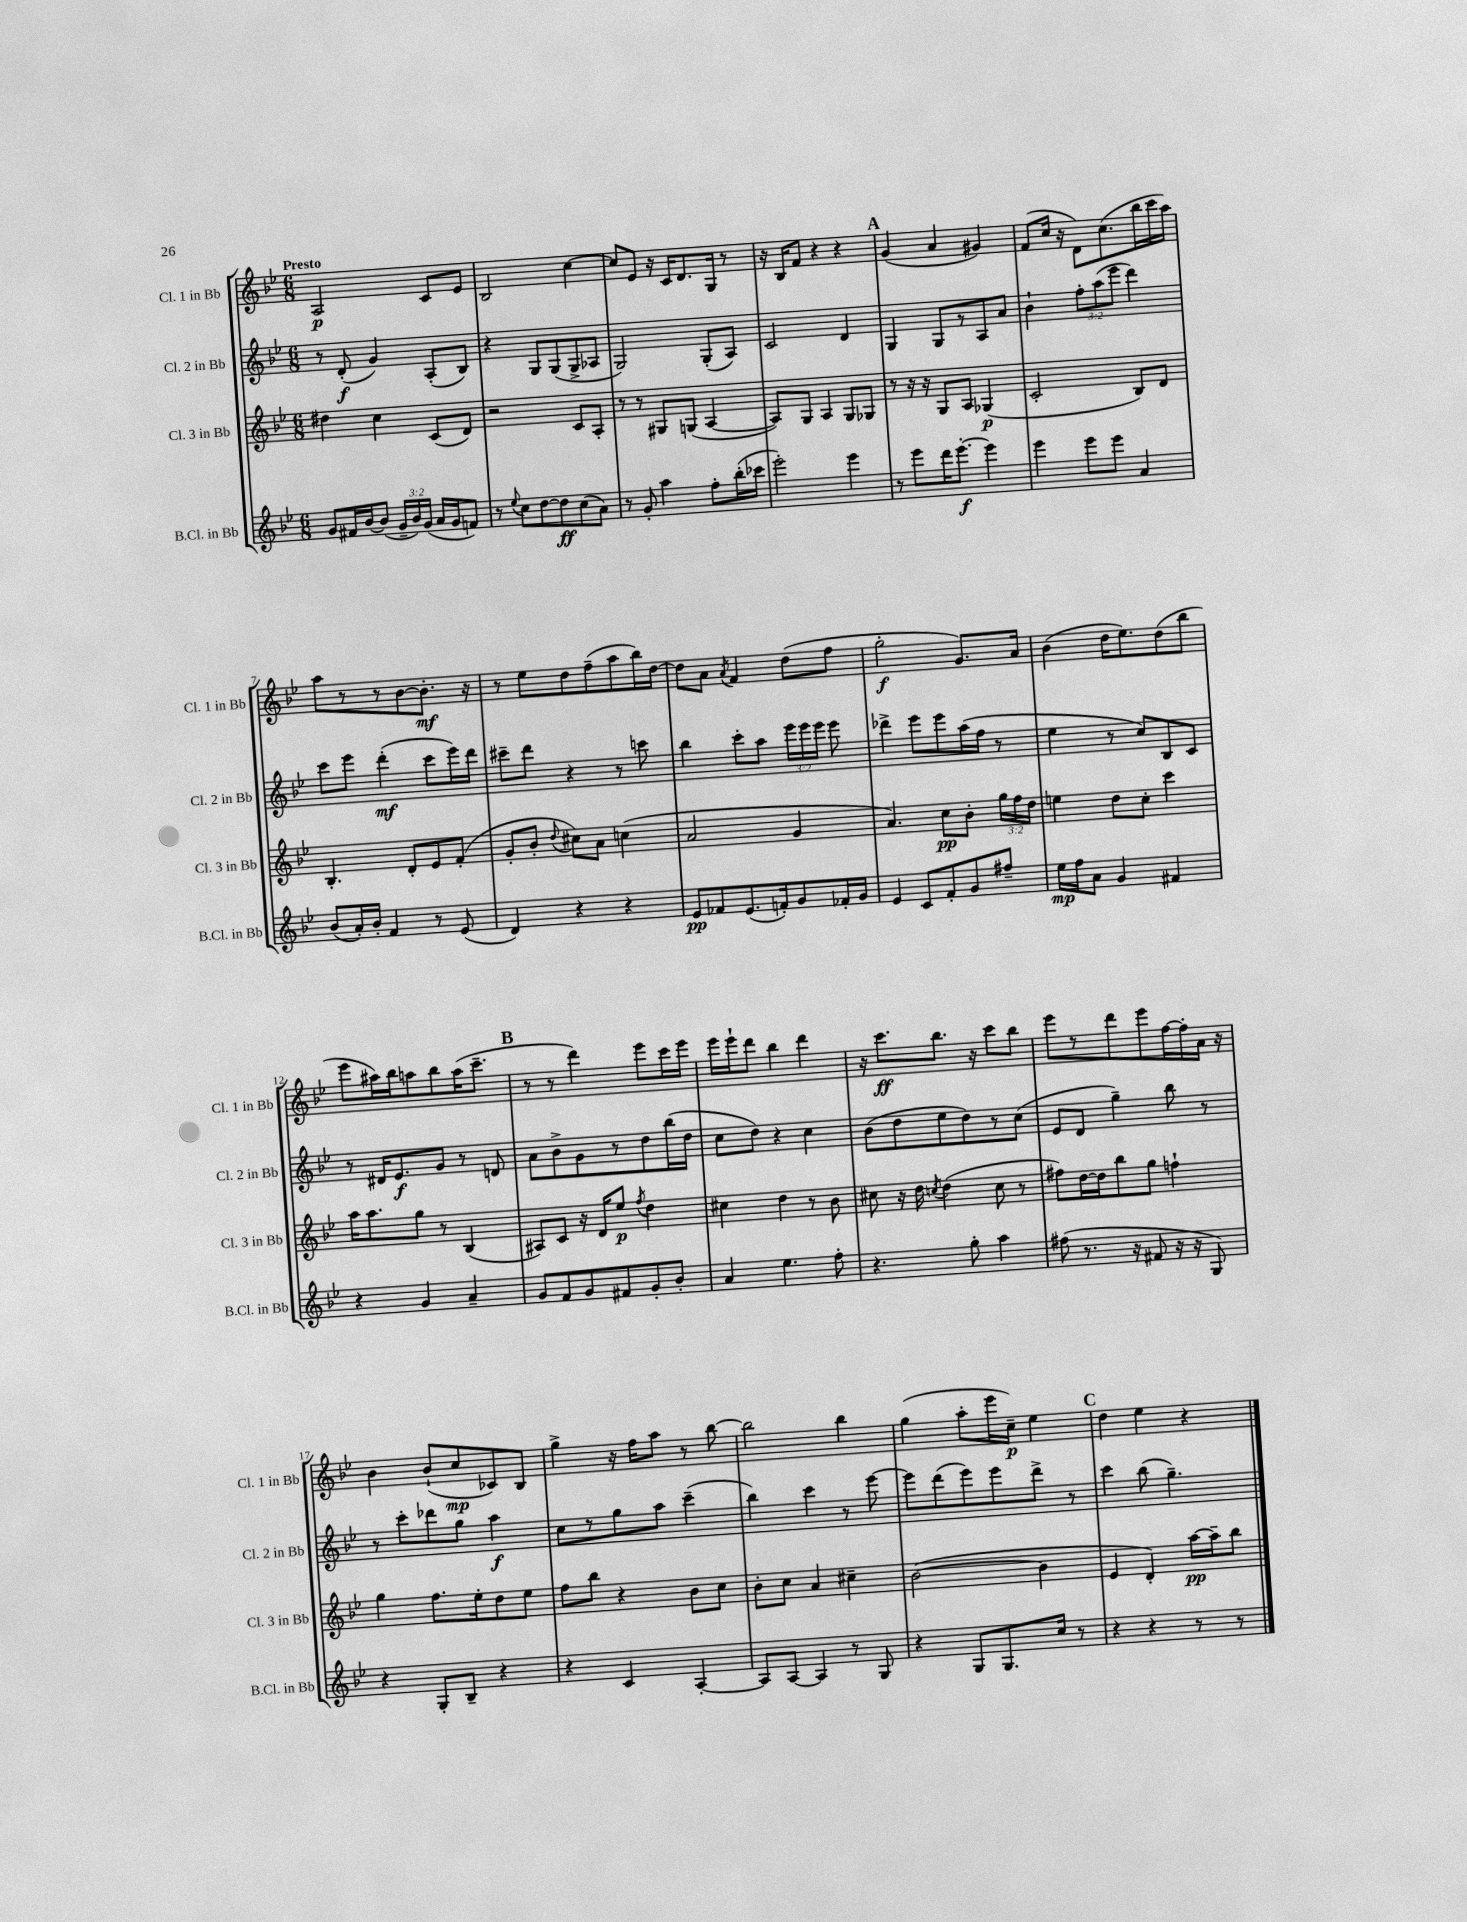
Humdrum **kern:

**kern	**dynam	**kern	**dynam	**kern	**dynam	**kern	**dynam
*part4	*part4	*part3	*part3	*part2	*part2	*part1	*part1
*staff4	*staff4	*staff3	*staff3	*staff2	*staff2	*staff1	*staff1
*I"B.Cl. in Bb	*	*I"Cl. 3 in Bb	*	*I"Cl. 2 in Bb	*	*I"Cl. 1 in Bb	*
*I'B.Cl. in Bb	*	*I'Cl. 3 in Bb	*	*I'Cl. 2 in Bb	*	*I'Cl. 1 in Bb	*
*clefG2	*	*clefG2	*	*clefG2	*	*clefG2	*
*k[b-e-]	*	*k[b-e-]	*	*k[b-e-]	*	*k[b-e-]	*
*M6/8	*	*M6/8	*	*M6/8	*	*M6/8	*
=1	=1	=1	=1	=1	=1	=1	=1
!	!	!	!	!	!	!LO:TX:a:B:t=Presto	!
8g/L	.	4dd#X\	.	8r	.	2A/	p
16f#X/L	.	.	.	(8d'/	f	.	.
[16b-/J	.	.	.	.	.	.	.
(8b-/J]	.	4cc\	.	4g/)	.	.	.
24g~/LL	.	.	.	.	.	.	.
24b-/)	.	.	.	.	.	.	.
(24g/JJ	.	.	.	.	.	.	.
16a/LL	.	(8c/L	.	(8A'/L	.	8c/L	.
16g/J	.	.	.	.	.	.	.
8fn/J)	.	8d/J)	.	8B-/J)	.	8e-/J	.
=2	=2	=2	=2	=2	=2	=2	=2
8r	.	2r	.	4r	.	2B-/	.
8qqee-/	.	.	.	.	.	.	.
8cc\L	.	.	.	.	.	.	.
[8dd\	.	.	.	8G/L	.	.	.
8dd\]	ff	.	.	(8G/	.	.	.
(8cc\	.	8c/L	.	8G^/	.	[4cc\	.
8a\J)	.	8A'/J	.	8A-X/J	.	.	.
=3	=3	=3	=3	=3	=3	=3	=3
8r	.	8r	.	2G/)	.	8cc/L]	.
8g'/	.	8r	.	.	.	8e-/J	.
4aa\	.	8G#X/L	.	.	.	16r	.
.	.	.	.	.	.	16c/KL	.
.	.	(8Gn/J	.	.	.	8.d/	.
8ff'\L	.	[4A/	.	(8G'/L	.	.	.
.	.	.	.	.	.	16G/Jk	.
(16bb-'\L	.	.	.	8A/J)	.	8r	.
16ccc-X\JJ	.	.	.	.	.	.	.
=4	=4	=4	=4	=4	=4	=4	=4
2eee-'\)	.	8A/L])	.	2c/	.	16r	.
.	.	.	.	.	.	16B-/KL	.
.	.	8G/J	.	.	.	8f/J	.
.	.	4A/	.	.	.	4r	.
4eee-\	.	8G/L	.	4d/	.	4r	.
.	.	8G-X/J	.	.	.	.	.
!!LO:REH:place=s1:t=A
=5	=5	=5	=5	=5	=5	=5	=5
8r	.	8r	.	4G/	.	(4g/	.
8eee-\L	.	16r	.	.	.	.	.
.	.	16r	.	.	.	.	.
16ddd\K	.	8G/L	.	8G/L	.	4a/	.
[8.eee-'\J	f	.	.	.	.	.	.
.	.	8A/J	.	8r	.	.	.
4eee-\]	.	(4G-X/	p	8A/	.	4g#X/)	.
.	.	.	.	8a/J	.	.	.
=6	=6	=6	=6	=6	=6	=6	=6
4eee-\	.	2c'/	.	4b-`\	.	(8f/L	.
.	.	.	.	.	.	16cc/Jk	.
.	.	.	.	.	.	16r	.
8eee-\L	.	.	.	12ff'\L	.	8d\L)	.
.	.	.	.	(12aa\	.	.	.
8eee-\J	.	.	.	.	.	(8.cc\	.
.	.	.	.	12eee-\J	.	.	.
4a/	.	8B-/L)	.	4ddd\)	.	.	.
.	.	.	.	.	.	16bb-\L	.
.	.	8d/J	.	.	.	16ccc\	.
.	.	.	.	.	.	16aa\JJ)	.
!!LO:LB:g=z
=7	=7	=7	=7	=7	=7	=7	=7
(8b-/L	.	4.B-'/	.	8ccc\L	.	8aa\L	.
16a'/L)	.	.	.	8eee-\J	.	8r	.
16b-'/JJ	.	.	.	.	.	.	.
4f/	.	.	.	(4ddd'\	mf	8r	.
.	.	8d'/L	.	.	.	[8b-\	.
8r	.	8e-/	.	8ccc\L	.	8.b-'\J]	mf
(8e-/	.	(8f'/J	.	16eee-\L)	.	.	.
.	.	.	.	16ddd\JJ	.	16r	.
=8	=8	=8	=8	=8	=8	=8	=8
4d/)	.	8g'/L	.	8ccc#X~\L	.	8r	.
.	.	8b-'/J	.	8ddd\J	.	8ee-\L	.
.	.	8qqdd/	.	.	.	.	.
4r	.	8cc#X\L)	.	4r	.	8dd\	.
.	.	8a\J	.	.	.	(8ff~\	.
4r	.	(4ccn\	.	8r	.	8aa\	.
.	.	.	.	8cccn\	.	16bb-\L)	.
.	.	.	.	.	.	[16dd\JJ	.
=9	=9	=9	=9	=9	=9	=9	=9
8e-/L	pp	2a/	.	4bb-\	.	8dd\L]	.
8f-X/	.	.	.	.	.	8a\J	.
.	.	.	.	.	.	8qa/	.
(8.e-/	.	.	.	8ccc'\L	.	4f/	.
.	.	.	.	8aa\J	.	.	.
16fn'/k)	.	.	.	.	.	.	.
8g/	.	4g/	.	24eee-\LL	.	(8dd\L	.
.	.	.	.	24eee-\	.	.	.
.	.	.	.	24eee-\JJ	.	.	.
16f-X'/L	.	.	.	8eee-\	.	8ff\J	.
16g/JJ	.	.	.	.	.	.	.
=10	=10	=10	=10	=10	=10	=10	=10
4e-/	.	4.a/)	.	4ddd-X^\	.	2gg'\	f
8c/L	.	.	.	8eee-\L	.	.	.
8f'/	.	8cc\L	pp	8eee-\	.	.	.
8g/	.	8b-'\J	.	(16aa\L	.	8.g/L)	.
.	.	.	.	16ff\JJ	.	.	.
8ff#X~/J	.	24gg\LL	.	8r	.	.	.
.	.	24ff\	.	.	.	.	.
.	.	.	.	.	.	16a/Jk	.
.	.	24dd\JJ	.	.	.	.	.
=11	=11	=11	=11	=11	=11	=11	=11
16ee-\LL	mp	4een\	.	4ee-\	.	(4b-\	.
16ff\J	.	.	.	.	.	.	.
8a\J	.	.	.	.	.	.	.
4g/	.	8dd\L	.	8r	.	16dd\KL	.
.	.	.	.	.	.	8.ee-\)	.
.	.	8cc'\J	.	8cc/L)	.	.	.
4f#X/	.	4ccc\	.	8B-/	.	(8dd\	.
.	.	.	.	8c/J	.	8bb-\J	.
!!LO:LB:g=z
=12	=12	=12	=12	=12	=12	=12	=12
4r	.	16aa\KL	.	8r	.	8eee-\L	.
.	.	8.aa\	.	.	.	.	.
.	.	.	.	16d#X/KL	.	16aa#X\L)	.
.	.	.	.	8.e-/	f	16bb-\J	.
4g/	.	8gg\J	.	.	.	8aan\	.
.	.	8r	.	8g/J	.	8bb-\	.
4a~/	.	(4B-/	.	8r	.	(16aa\K	.
.	.	.	.	.	.	8.ccc~\J	.
.	.	.	.	8dn/	.	.	.
!!LO:REH:place=s1:t=B
=13	=13	=13	=13	=13	=13	=13	=13
8g/L	.	8A#X/L)	.	8a\L	.	8r	.
8f/	.	8c/J	.	8b-^\	.	8r	.
8g/	.	16r	.	8g\	.	4ddd\)	.
.	.	16d/KL	.	.	.	.	.
8f#X/	.	8ee-/J	p	8r	.	.	.
.	.	8qff/	.	.	.	.	.
8g'/	.	4dd\	.	8dd\	.	8eee-\L	.
8b-'/J	.	.	.	(16bb-\L	.	16ccc\L	.
.	.	.	.	16dd\JJ	.	16eee-\JJ	.
=14	=14	=14	=14	=14	=14	=14	=14
4a/	.	4cc#X\	.	8cc\L	.	16eee-\LL	.
.	.	.	.	.	.	16eee-`\J	.
.	.	.	.	8dd\J)	.	8ddd\J	.
4.ee-\	.	4dd\	.	4r	.	4bb-\	.
.	.	8r	.	4cc\	.	4ddd\	.
8ff'\	.	8b-\	.	.	.	.	.
=15	=15	=15	=15	=15	=15	=15	=15
4.r	.	8cc#X\	.	(8b-\L	.	16r	.
.	.	.	.	.	.	8.ccc\L	ff
.	.	16r	.	8dd\	.	.	.
.	.	16dd\	.	.	.	.	.
.	.	8qccn/	.	.	.	.	.
.	.	(4dd\	.	8ee-\	.	8.bb-\J	.
8gg'\	.	.	.	8dd\)	.	.	.
.	.	.	.	.	.	16r	.
4aa\	.	8cc\	.	8r	.	8ccc\L	.
.	.	8r	.	(8cc\J	.	8bb-\J	.
=16	=16	=16	=16	=16	=16	=16	=16
(8ff#X\	.	8ff#X\L)	.	8e-/L	.	8eee-\L	.
8.r	.	[16dd\L	.	8d/J	.	8r	.
.	.	16dd\J]	.	.	.	.	.
.	.	8bb-\	.	4gg~\)	.	8ddd\	.
16r	.	.	.	.	.	.	.
8f#X/	.	8gg\J	.	.	.	8eee-\	.
16r	.	4ffn`\	.	8bb-\	.	[16ff\L	.
16r	.	.	.	.	.	16ff'\]	.
8G/)	.	.	.	8r	.	16a\JJ	.
.	.	.	.	.	.	16r	.
!!LO:LB:g=z
=17	=17	=17	=17	=17	=17	=17	=17
4r	.	4gg\	.	8r	.	4b-\	.
.	.	.	.	8ccc'\L	.	.	.
8G'/L	.	8.ff\L	.	8ddd-X\	.	(8b-`/L	.
8B-~/J	.	.	.	8gg\J	.	8cc/	mp
.	.	16ee-'\k	.	.	.	.	.
4r	.	8dd\	.	4aa\	f	8c-X/)	.
.	.	8ee-\J	.	.	.	8B-/J	.
=18	=18	=18	=18	=18	=18	=18	=18
4r	.	8ff\L	.	8cc\L	.	4gg^\	.
.	.	8bb-\J	.	8r	.	.	.
4c/	.	4r	.	8gg\	.	16r	.
.	.	.	.	.	.	16ff\KL	.
.	.	.	.	8aa\J	.	8aa\J	.
[4A'/	.	8b-\L	.	(4ccc~\	.	8r	.
.	.	8cc\J	.	.	.	[8bb-\	.
=19	=19	=19	=19	=19	=19	=19	=19
8A/L]	.	8b-'\L	.	4bb-\)	.	2bb-\]	.
[8A/J	.	8cc\J	.	.	.	.	.
4A/]	.	4a/	.	4ccc\	.	.	.
8r	.	4cc#X~\	.	8r	.	4bb-\	.
8G/	.	.	.	[8eee-\	.	.	.
=20	=20	=20	=20	=20	=20	=20	=20
4r	.	([2b-\	.	8eee-\L]	.	(4gg\	.
.	.	.	.	(8ddd\	.	.	.
8G/L	.	.	.	8eee-\)	.	8aa'\L	.
8.G/	.	.	.	8eee-\	.	16eee-\L	.
.	.	.	.	.	.	16cc~\JJ)	p
.	.	4b-\]	.	8ddd^\J	.	4ee-\	.
16cc/Jk	.	.	.	.	.	.	.
8r	.	.	.	8r	.	.	.
!!LO:REH:place=s1:t=C
=21	=21	=21	=21	=21	=21	=21	=21
4r	.	4e-/	.	4ccc\	.	4dd\	.
4r	.	4d'/)	.	(8bb-\	.	4ee-\	.
.	.	.	.	4.gg~\)	.	.	.
8r	.	[16aa\LL	pp	.	.	4r	.
.	.	16aa~\J]	.	.	.	.	.
8r	.	8bb-\J	.	.	.	.	.
==	==	==	==	==	==	==	==
*-	*-	*-	*-	*-	*-	*-	*-
